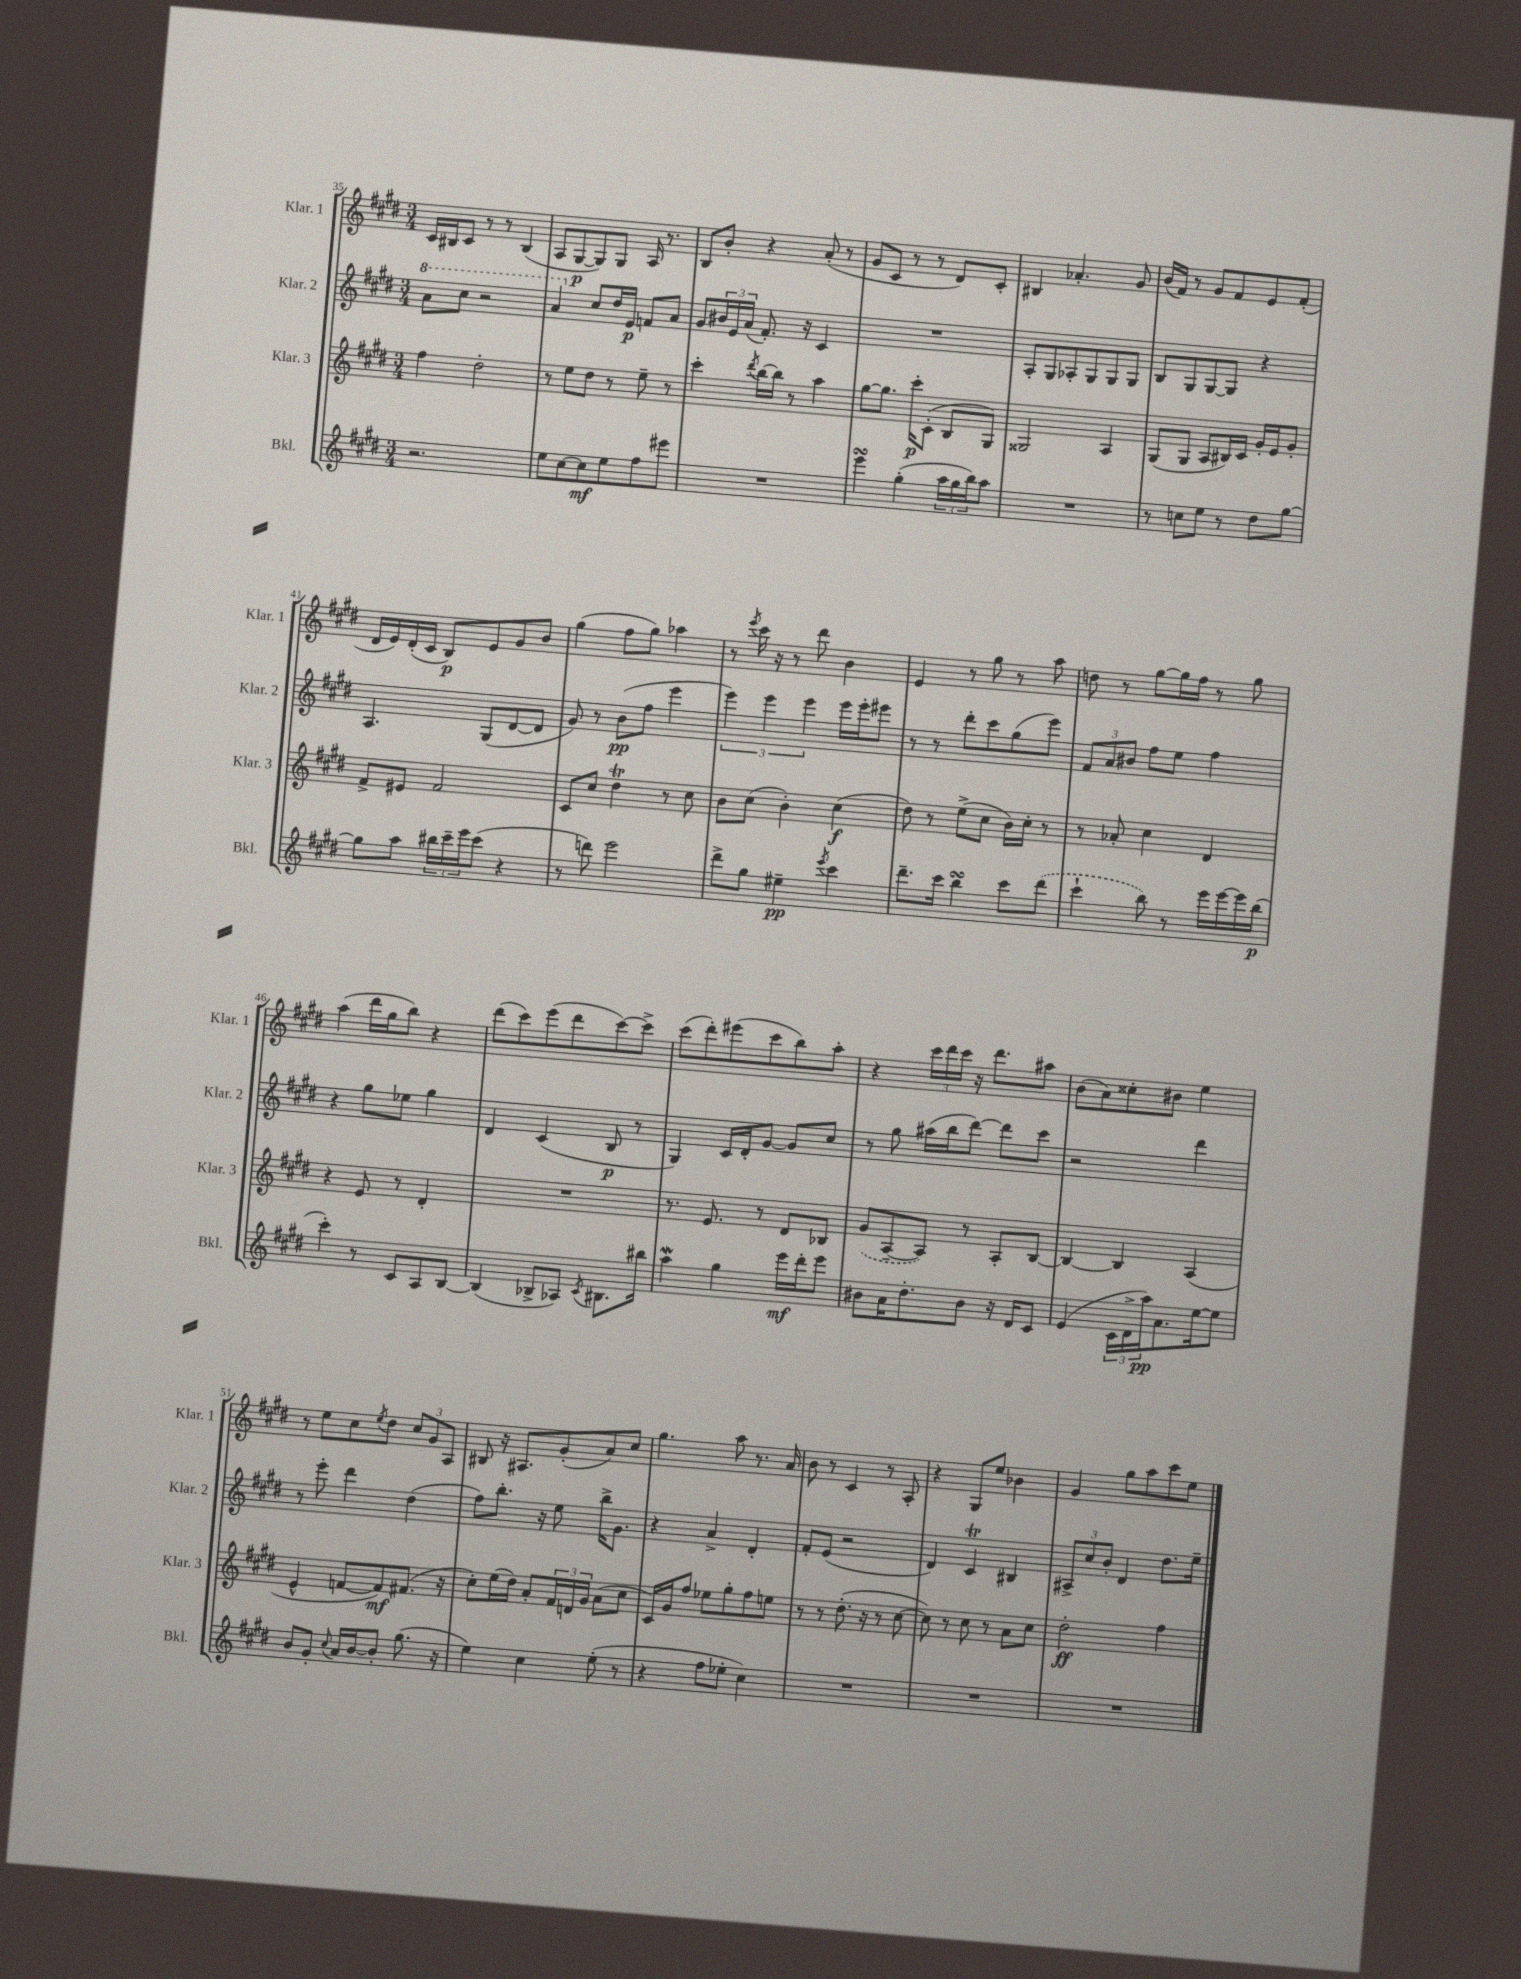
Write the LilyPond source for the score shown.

<<
\new StaffGroup <<
\new Staff = "s0" \with { instrumentName = "Klar. 1" shortInstrumentName = "Klar. 1" } {
    \clef treble \key e \major \numericTimeSignature \time 3/4
    cis'16 bis16 cis'8 r8 r8 bis4( |
    a8 gis8~\p gis8) gis8 a16 r8. |
    b8 b'8-. r4 a'8-.( r8 |
    gis'8 cis'8 r8 r8 dis'8) cis'8-. |
    bis4 aes'4.-. gis'8 |
    b'16( fis'16) r8 gis'8 fis'8 e'8 fis'8-.( |
    dis'16 e'16) dis'16-.( cis'16 b8\p) e'8 gis'8 b'8 |
    gis''4( fis''8 gis''8) aes''4 |
    r8 \acciaccatura { e'''8 } cis'''16 r16 r8 dis'''8 b'4 |
    e'4 r8 gis''8 r8 a''8 |
    d''8 r8 gis''8~ gis''16 fis''16 r8 gis''8 |
    a''4( dis'''16 gis''16 b''8) r4 |
    dis'''8( cis'''8) e'''8( dis'''8 cis'''8~) cis'''8-> |
    cis'''8( dis'''8-.) eis'''8( cis'''8 b''8) a''8-. |
    r4 \tuplet 3/2 { cis'''16 dis'''16 cis'''16 } r16 dis'''8. ais''8 |
    b'8( a'8) cisis''8-. bis'8 e''4 |
    r8 e''8 cis''8 \acciaccatura { e''8 } dis''8 \tuplet 3/2 { cis''8 gis'8 a8 } |
    bis8 r16 ais8. gis'8-.( a'8) cis''8 |
    gis''4. a''8 r8. a'16 |
    b'8 r8 cis'4 r8 a8-. |
    r4 gis8 e''8 bes'4 |
    gis'4 gis''8 a''8 cis'''8 e''8 \bar "|." |
}
\new Staff = "s1" \with { instrumentName = "Klar. 2" shortInstrumentName = "Klar. 2" } {
    \clef treble \key e \major \numericTimeSignature \time 3/4
    \ottava #1 a''8 cis'''8 r2 |
    a''4 \ottava #0 cis''8 dis''16 e'16\p f'8 a'8 |
    gis'8 \tuplet 3/2 { bis'16 e'16 a'16( } fis'8.-.) r16 cis'4 |
    R2. |
    a8-. gis8 aes8-. gis8 gis8 gis8 |
    b8 gis8 gis8~ gis8 r4 |
    a4. gis8( dis'8~ dis'8 |
    gis'8) r8 b'8\pp( fis''8 e'''4 |
    \tuplet 3/2 { e'''4) e'''4 e'''4 } e'''16 e'''16-. eis'''8 |
    r8 r8 dis'''8-. cis'''8 gis''8( e'''8) |
    \tuplet 3/2 { fis'8 a'8 bis'8 } fis''8 e''8 fis''4 |
    r4 gis''8 ees''8 gis''4 |
    dis'4 cis'4( b8\p r8 |
    gis4) cis'16 dis'16-. gis'8~ gis'8 cis''8 |
    r8 gis''8 ais''16( b''16 dis'''8~) dis'''8 cis'''8 |
    r2 dis'''4 |
    r8 e'''8-. dis'''4 dis''4( |
    fis''8) b''8.-. r16 e''8 b''16-> gis'8. |
    r4 a'4-> dis'4-. |
    fis'8-. e'8( r2 |
    dis'4) cis'4\trill bis4 |
    \tuplet 3/2 { ais8-> cis''8 b'8-. } dis'4 dis''8. e''16-- \bar "|." |
}
\new Staff = "s2" \with { instrumentName = "Klar. 3" shortInstrumentName = "Klar. 3" } {
    \clef treble \key e \major \numericTimeSignature \time 3/4
    fis''4 dis''2-. |
    r8 e''8 dis''8 r8 e''8-- r8 |
    cis'''4-. \acciaccatura { dis'''8 } b''16~ b''16 r8 a''4 |
    gis''8~ gis''8. cis'''16-.\p cis'8-.( b8 gis8) |
    gisis2 a4 |
    gis8( gis8 a8 bis16) cis'16 gis'16-. e'16 gis'8-. |
    fis'8-> eis'8 fis'2 |
    cis'8 cis''8 dis''4\trill r8 cis''8 |
    b'8 cis''8( b'4-.) cis''4\f( |
    dis''8) r8 e''8->( cis''8 b'16) cis''16-. r8 |
    r8 aes'8-. cis''4 dis'4 |
    r4 e'8 r8 dis'4-. |
    R2. |
    r8. e'8. r8 dis'8 bes8 |
    \once \slurDashed gis'8( a8~-- a8) r8 a8-. b8~ |
    b4~ b4 a4( |
    e'4-^ f'8~ f'8\mf) fis'8.( r16 |
    cis''8-.) e''16( dis''16) a'8-. \tuplet 3/2 { fis'16 d'16 gis'16 } a'8( cis''8 |
    cis'16) gis'16 fis''8 ees''8 gis''8-. fis''8 e''8 |
    r8 r8 dis''8.-.( r16 r8 cis''8~ |
    cis''8) r8 cis''8 r8 a'8 cis''8 |
    dis''2-.\ff fis''4 \bar "|." |
}
\new Staff = "s3" \with { instrumentName = "Bkl." shortInstrumentName = "Bkl." } {
    \clef treble \key e \major \numericTimeSignature \time 3/4
    r2. |
    e''8 cis''8~ cis''8\mf e''8 fis''8 eis'''8 |
    R2. |
    e'''4\turn gis''4-.( \tuplet 3/2 { a''16 gis''16 b''16) } a''8 |
    R2. |
    r8 c''8 e''8 r8 dis''8 gis''8~ |
    gis''8 a''8 \tuplet 3/2 { bis''16 cis'''16-- e'''16 } cis'''8( r4 |
    r8 d'''8) e'''2 |
    dis'''8-> gis''8 eis''4--\pp \acciaccatura { e'''8 } cis'''4 |
    dis'''8.-- cis'''16 b''4\turn cis'''8 \once \slurDashed dis'''8( |
    cis'''4-! b''8) r8 e'''16 e'''16~ e'''16 b''16\p( |
    cis'''4-.) r8 cis'8 a8 b8~ |
    b4( bes8-> aes8) \acciaccatura { cis'8 } bis8. bis''16 |
    a''4\mordent gis''4 e'''16\mf dis'''16-. e'''8 |
    bis'8 a'16 dis''8.-. bis'8 r16 dis'16 cis'8 |
    e'4( \tuplet 3/2 { cis'16 dis'16-> a''16\pp) } a'8. e''16~ e''8 |
    b'8 gis'8-. \appoggiatura { cis''8 } a'16 b'16~ b'8-. gis''8.( r16 |
    e''4) cis''4 e''8-.( r8 |
    r4 fis''8 ees''8-. cis''4) |
    R2. |
    R2. |
    R2. \bar "|." |
}
>>
>>
\layout { \context { \Score currentBarNumber = #35 } }
